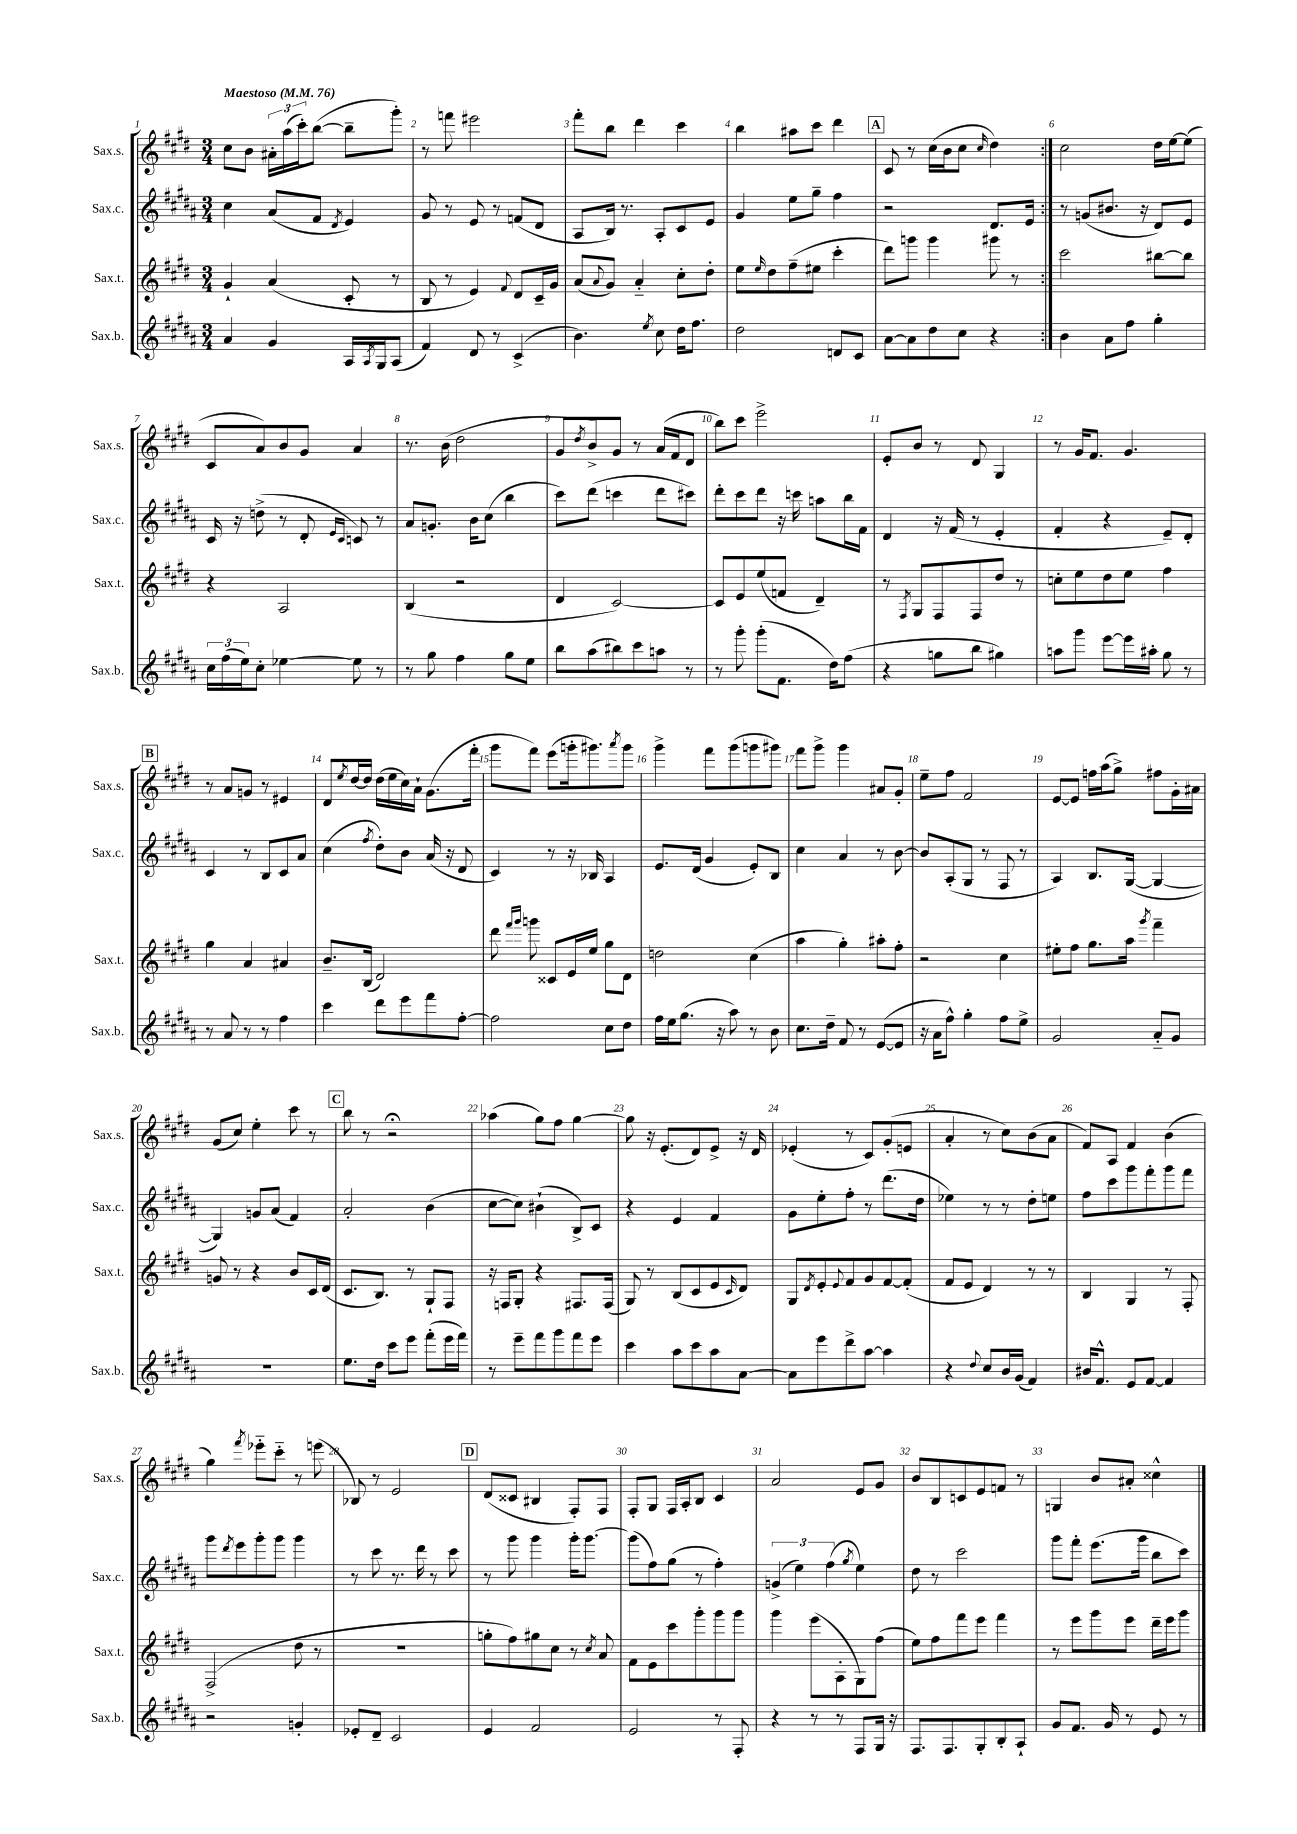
<<
\new StaffGroup <<
\new Staff = "s0" \with { instrumentName = "Sax.s." shortInstrumentName = "Sax.s." } {
    \clef treble \key e \major \numericTimeSignature \time 3/4 \tempo "Maestoso" 4 = 76
    \repeat volta 2 { cis''8 b'8 \tuplet 3/2 { ais'16-. a''16( cis'''16-.) } b''8~( b''8-- gis'''8-.) |
    r8 f'''8 eis'''2 |
    fis'''8-. b''8 dis'''4 cis'''4 |
    b''4 ais''8 cis'''8 dis'''4 |
    \mark \markup { \box "A" } cis'8 r8 cis''16( b'16 cis''8 \grace { cis''16 } dis''4) | }
    cis''2 dis''16 e''16~ e''8( |
    cis'8 a'8) b'8 gis'8 a'4 |
    r8. b'16( dis''2 |
    gis'8 \acciaccatura { dis''8 } b'8->) gis'8 r8 a'16( fis'16 dis'8 |
    b''8) cis'''8 e'''2-> |
    e'8-. b'8 r8 dis'8 gis4 |
    r8 gis'16 fis'8. gis'4. |
    \mark \markup { \box "B" } r8 a'8 g'8 r8 eis'4 |
    dis'8 \acciaccatura { e''8 } dis''16~ dis''16 dis''16( e''16 cis''16) a'16-! gis'8.( fis'''16-. |
    gis'''8 fis'''8) e'''8( g'''16-. gis'''8.) \acciaccatura { a'''8 } gis'''8 |
    gis'''4-> fis'''8 gis'''8( g'''8 gis'''8) |
    fis'''8 gis'''8-> gis'''4 ais'8 gis'8-. |
    e''8-- fis''8 fis'2 |
    e'8~ e'8 f''16 a''16( gis''8->) fis''8 gis'16-. ais'16 |
    gis'8( cis''8) e''4-. cis'''8 r8 |
    \mark \markup { \box "C" } b''8 r8 r2\fermata |
    aes''4( gis''8) fis''8 gis''4~ |
    gis''8 r16 e'8.-.( dis'8) e'8-> r16 dis'16 |
    ees'4-.( r8 cis'8) gis'8-.( e'8 |
    a'4-. r8 cis''8) b'8( a'8 |
    fis'8) a8 fis'4 b'4( |
    gis''4) \acciaccatura { fis'''8 } ees'''8-_ cis'''8-_ r8 e'''8( |
    bes8) r8 e'2 |
    \mark \markup { \box "D" } dis'8( cisis'8 bis4 fis8-.) fis8 |
    fis8-. gis8 fis16 a16-. b8 cis'4 |
    a'2 e'8 gis'8 |
    b'8 b8 c'8 e'8 f'8 r8 |
    g4 b'8 ais'8-. cisis''4-^ \bar "|." |
}
\new Staff = "s1" \with { instrumentName = "Sax.c." shortInstrumentName = "Sax.c." } {
    \clef treble \key b \major \numericTimeSignature \time 3/4
    \repeat volta 2 { cis''4 ais'8( fis'8 \acciaccatura { dis'8 } e'4) |
    gis'8 r8 e'8 r8 f'8( dis'8 |
    ais8 b16) r8. ais8-. cis'8 e'8 |
    gis'4 e''8 gis''8-- fis''4 |
    \mark \markup { \box "A" } r2 dis'8. e'16 | }
    r8 g'8( bis'8. r16 dis'8) e'8 |
    cis'16 r16 d''8->( r8 dis'8-. \grace { e'16 cis'16 } c'8) r8 |
    ais'8 g'8.-. b'16 cis''8( b''4 |
    cis'''8) dis'''8( c'''4 dis'''8 cis'''8) |
    dis'''8-. cis'''8 dis'''8 r16 c'''16 a''8 b''16 fis'16 |
    dis'4 r16 fis'16( r8 e'4-. |
    fis'4-. r4 e'8--) dis'8-. |
    \mark \markup { \box "B" } cis'4 r8 b8 cis'8 ais'8 |
    cis''4( \acciaccatura { fis''8 } dis''8-.) b'8 ais'16( r16 dis'8 |
    cis'4) r8 r16 bes16 ais4 |
    e'8. dis'16( gis'4 e'8-.) b8 |
    cis''4 ais'4 r8 b'8~ |
    b'8 ais8-.( gis8 r8 fis8 r8 |
    ais4) b8. gis16~( gis4~ |
    gis4) g'8 ais'8( fis'4) |
    \mark \markup { \box "C" } ais'2-. b'4( |
    cis''8~ cis''8) bis'4-!( b8->) cis'8 |
    r4 e'4 fis'4 |
    gis'8 e''8-. fis''8-. r8 dis'''8.( dis''16 |
    ees''4) r8 r8 dis''8-. e''8 |
    fis''8 cis'''8 gis'''8 fis'''8-. gis'''8 fis'''8 |
    gis'''8 \acciaccatura { dis'''8 } e'''8 gis'''8-. gis'''8 gis'''4 |
    r8 cis'''8 r8. dis'''16 r8 cis'''8 |
    \mark \markup { \box "D" } r8 gis'''8 gis'''4 gis'''16-. gis'''8.~ |
    gis'''8( fis''8) gis''8( r8 fis''4-.) |
    \tuplet 3/2 { g'4->( e''4) fis''4( } \acciaccatura { gis''8 } e''4) |
    dis''8 r8 cis'''2 |
    gis'''8 fis'''8-. e'''8.( gis'''16 b''8 cis'''8) \bar "|." |
}
\new Staff = "s2" \with { instrumentName = "Sax.t." shortInstrumentName = "Sax.t." } {
    \clef treble \key e \major \numericTimeSignature \time 3/4
    \repeat volta 2 { gis'4-! a'4( cis'8-. r8 |
    b8 r8 e'4) \appoggiatura { fis'8 } dis'8 cis'16-- gis'16 |
    a'8( \appoggiatura { a'8 } gis'8) a'4-_ cis''8-. dis''8-. |
    e''8 \grace { e''16 } dis''8 fis''8--( eis''8 cis'''4-. |
    \mark \markup { \box "A" } dis'''8) g'''8 g'''4 gis'''8 r8 | }
    cis'''2 bis''8~ bis''8 |
    r4 a2 |
    b4( r2 |
    dis'4 cis'2~) |
    cis'8 e'8 e''8( f'8 dis'4--) |
    r8 \acciaccatura { fis8 } gis8 fis8 fis8 dis''8 r8 |
    c''8-. e''8 dis''8 e''8 fis''4 |
    \mark \markup { \box "B" } gis''4 a'4 ais'4 |
    b'8.-- b16( dis'2) |
    dis'''8 \grace { fis'''16 gis'''16 } g'''8 cisis'8 e'16 e''16 gis''8 dis'8 |
    d''2 cis''4( |
    a''4 gis''4-.) ais''8-. fis''8-. |
    r2 cis''4 |
    eis''8-. fis''8 gis''8. a''16 \acciaccatura { gis'''8 } fis'''4-- |
    g'8 r8 r4 b'8 cis'16 dis'16( |
    \mark \markup { \box "C" } cis'8. b8.) r8 gis8-! fis8 |
    r16 f16 gis8-. r4 fis8. fis16( |
    gis8) r8 b8( cis'8 e'8 \grace { cis'16 } dis'8) |
    gis8 \acciaccatura { dis'8 } e'8-. \appoggiatura { e'8 } fis'8 gis'8 fis'8~ fis'8-.( |
    fis'8 e'8 dis'4) r8 r8 |
    b4 gis4 r8 fis8-. |
    fis2->( dis''8 r8 |
    R2. |
    \mark \markup { \box "D" } g''8-. fis''8) gis''8 cis''8 r8 \acciaccatura { cis''8 } a'8 |
    fis'8 e'8 cis'''8 gis'''8-. gis'''8 gis'''8 |
    gis'''4 e'''8( a8-. gis8) fis''8( |
    e''8) fis''8 fis'''8 e'''8 fis'''4 |
    r8 e'''8 gis'''8 e'''8 dis'''16-- e'''16 gis'''8 \bar "|." |
}
\new Staff = "s3" \with { instrumentName = "Sax.b." shortInstrumentName = "Sax.b." } {
    \clef treble \key b \major \numericTimeSignature \time 3/4
    \repeat volta 2 { ais'4 gis'4 ais16 \acciaccatura { ais8 } gis16 ais8( |
    fis'4) dis'8 r8 cis'4->( |
    b'4.) \acciaccatura { e''8 } cis''8 dis''16 fis''8. |
    dis''2 d'8 cis'8 |
    \mark \markup { \box "A" } ais'8~ ais'8 dis''8 cis''8 r4 | }
    b'4 ais'8 fis''8 gis''4-. |
    \tuplet 3/2 { cis''16 fis''16( e''16) } cis''8-. ees''4~ ees''8 r8 |
    r8 gis''8 fis''4 gis''8 e''8 |
    b''8 ais''8( bis''8) cis'''8 a''8 r8 |
    r8 gis'''8-. gis'''8-.( fis'8. dis''16) fis''8( |
    r4 g''8 b''8 gis''4) |
    a''8 gis'''8 e'''8~ e'''16 ais''16-. gis''8 r8 |
    \mark \markup { \box "B" } r8 ais'8 r8 r8 fis''4 |
    cis'''4 dis'''8 e'''8 fis'''8 fis''8~-. |
    fis''2 cis''8 dis''8 |
    fis''16 e''16 gis''8.( r16 ais''8) r8 b'8 |
    cis''8. dis''16-- fis'8 r8 e'8~( e'8 |
    r16 ais'16 fis''8-^) gis''4-. fis''8 e''8-> |
    gis'2 ais'8-_ gis'8 |
    R2. |
    \mark \markup { \box "C" } e''8. dis''16 cis'''8 e'''8 fis'''8-.( e'''16 fis'''16) |
    r8 e'''8-- fis'''8 gis'''8 fis'''8 e'''8 |
    cis'''4 ais''8 cis'''8 ais''8 ais'8~ |
    ais'8 e'''8 dis'''8-> ais''8~ ais''4 |
    r4 \appoggiatura { dis''8 } cis''8 b'16 gis'16( fis'4) |
    bis'16 fis'8.-^ e'8 fis'8~ fis'4 |
    r2 g'4-. |
    ees'8-. dis'8-- cis'2 |
    \mark \markup { \box "D" } e'4 fis'2 |
    e'2 r8 fis8-. |
    r4 r8 r8 fis8 gis16 r16 |
    fis8. fis8. gis8-. b8-. ais8-! |
    gis'8 fis'8. gis'16 r8 e'8 r8 \bar "|." |
}
>>
>>
\layout { \context { \Score \override BarNumber.break-visibility = ##(#f #t #t) barNumberVisibility = #all-bar-numbers-visible } }
